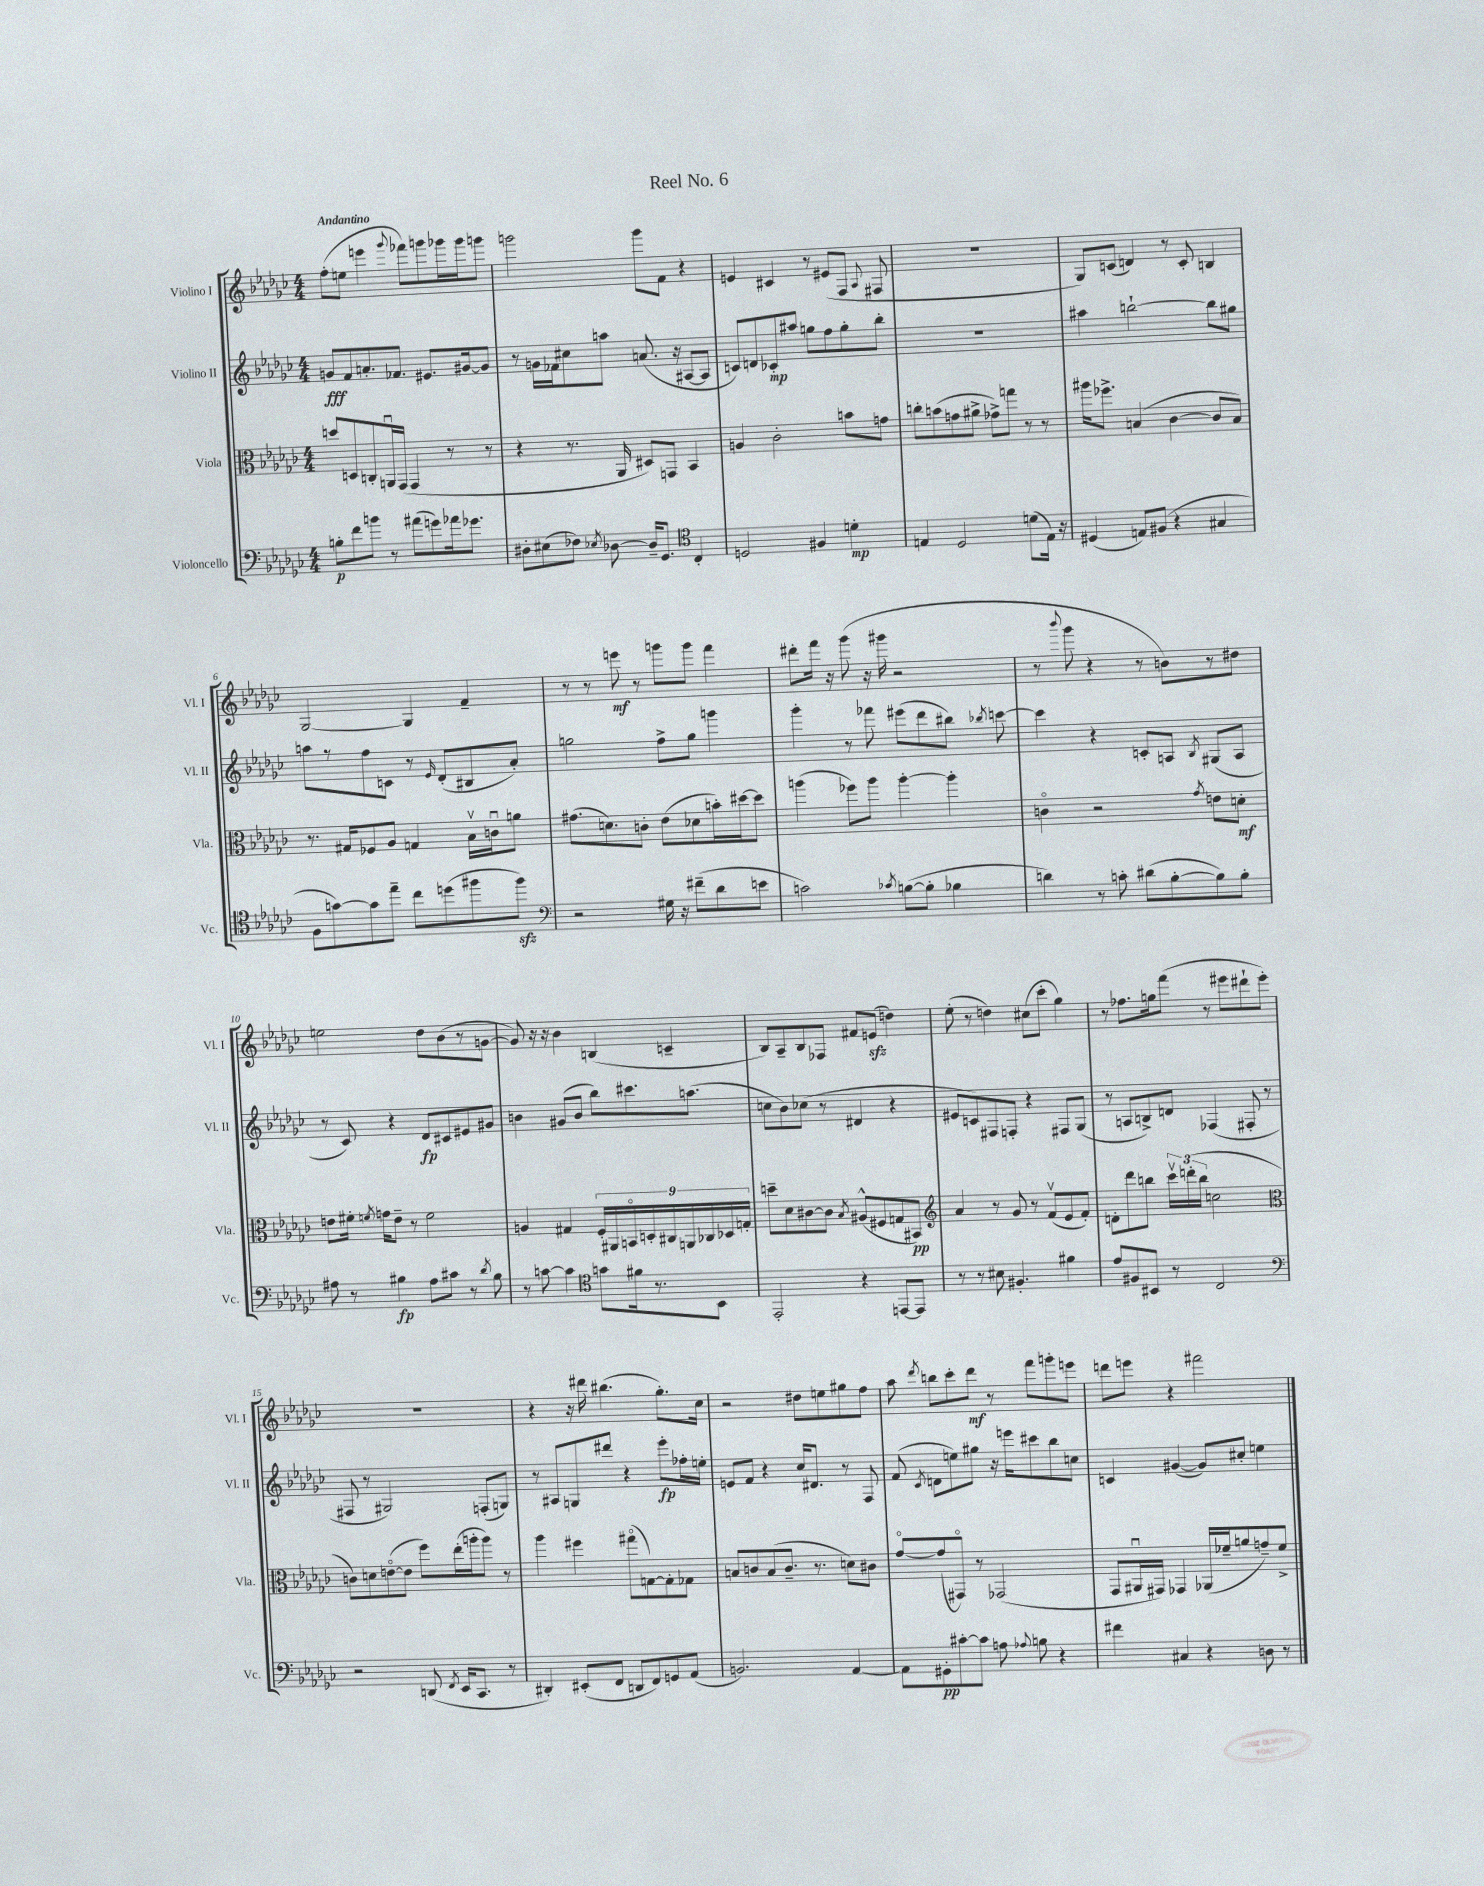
\header { title = "Reel No. 6" }
<<
\new StaffGroup <<
\new Staff = "s0" \with { instrumentName = "Violino I" shortInstrumentName = "Vl. I" } {
    \clef treble \key ges \major \numericTimeSignature \time 4/4 \tempo "Andantino"
    \autoBeamOff f''8[-.( e''8] e'''4 \appoggiatura { ges'''8 } fes'''8[) g'''8 ges'''16 ges'''16 g'''8] |
    g'''2 g'''8[ f'8] r4 |
    e'4 cis'4 r8 eis'8[( f8] \appoggiatura { aes8 } fis8 |
    R1 |
    ges8[) c'8]( d'4) r8 c'8-. b4 |
    ges2~ ges4 f'4-- |
    r8 r8 e'''8\mf r8 g'''8[ g'''8] f'''4 |
    dis'''8[-. f'''16] r16 ges'''8( r16 gis'''16 r2 |
    r8 \appoggiatura { bes'''8 } ges'''8 r4 r8 b'8[) r8 dis''8] |
    e''2 des''8[ bes'8( r8 g'8]~ |
    g'8) r16 r16 bes'4 b4( c'4-- |
    bes8[) aes8-- bes8 fes8] fis'8[ e'8]\sfz( d''4) |
    ees''8-.( r8 d''4) cis''8[( ces'''8]-. ges''4) |
    r8 fes''8.[ g''16 f'''8]( r8 eis'''8[ dis'''8-! eis'''8]-.) |
    R1 |
    r4 r16 dis'''16 bis''4.( ges''8.[-.) ces''16] |
    r2 dis''8[ e''8 gis''8 f''8] |
    aes''8 \acciaccatura { des'''8 } b''8[ ces'''8-. des'''8]\mf r8 f'''8[ g'''8-. e'''8] |
    d'''8[ e'''8] r4 fis'''2 \bar "|." |
}
\new Staff = "s1" \with { instrumentName = "Violino II" shortInstrumentName = "Vl. II" } {
    \clef treble \key ges \major \numericTimeSignature \time 4/4
    \autoBeamOff g'8[\fff f'8 a'8.-. fes'8.] eis'8.[ gis'16~ gis'8] |
    r8 g'16[ fes'16 cis''8 a''8] a'8.( r16 ais8[~ ais8] |
    c'8[) d'8 ces'8-.\mp ais''8] g''8[ f''8 g''8-. bes''8]-. |
    R1 |
    ais''4 b''2~-! b''8[ gis''8] |
    a''8[ r8 f''8 c'8] r8 \grace { ees'16 } des'8[-.( bis8 aes'8]-.) |
    g''2 f''8[-> g''8] g'''4 |
    ges'''4-. r8 fes'''8 eis'''8[( des'''8 bis''8]) \acciaccatura { bes''8 } c'''8~ |
    c'''4 r4 c'8[-. a8] \acciaccatura { bes8 } gis8[( a8] |
    r8 ces'8) r4 des'8[\fp cis'8 eis'8 gis'8] |
    b'4 gis'8[( b'8] bes''8[) cis'''8. a''8.]( |
    c''8[ bes'8) ces''8]( r8 dis'4 r4 |
    eis'8[ c'8) fis8 f8]-. r4 fis8[ ges8]( |
    r8 a8[ b8->) d'8] fes4( fis8-. r8 |
    fis8 r8 gis2) f8[-.( g8]) |
    r8 ais8[ g8 dis'''8] r4 ees'''8[-.\fp fes''16-. e''16]-. |
    e'8[ f'8] r4 ces''16[ dis'8.] r8 f8 |
    f'8( \acciaccatura { ces'8 } d'8[ e''8) gis''8] r16 e'''16[ cis'''8 bes''8 c''8] |
    c'4 gis'4~( gis'8[) cis''8]-. e''4 \bar "|." |
}
\new Staff = "s2" \with { instrumentName = "Viola" shortInstrumentName = "Vla." } {
    \clef alto \key ges \major \numericTimeSignature \time 4/4
    \autoBeamOff d''8[ d8 c8-. a,16\downbow ges,16]( ges,4 r8 r8 |
    r4 r8. aes,16 dis8[) g,8] bes,4 |
    a4 ces'2-. b'8[ g'8] |
    c''8[-. b'8( g'8 ais'8]-> ges'8[->) g''8] r8 r8 |
    ais''16[ fes''8.]-> b4( ces'4~ ces'8[ b8]) |
    r8. gis16[ fes8 aes8] g4 bes16[\upbow c'16\downbow a'8] |
    gis'8.[( d'8.) c'8]-. ees'8[( des'8 b'16-.) dis''16~ dis''8] |
    a''4( fes''8[) a''8] a''4~-. a''4-. |
    c'4\flageolet r2 \acciaccatura { ges'8 } e'8[ d'8]-.\mf |
    e'8[ fis'16]-. \acciaccatura { f'8 } g'16[ e'8]-- r8 f'2 |
    a4 gis4 \tuplet 9/8 { f16[-. ais,16 b,16\flageolet d16-. cis16 a,16 ces16 des16 g16]-. } |
    d''8[-- des'8 cis'8~ cis'8] \acciaccatura { bes8 } ais8[-^( fis8 g8 bis,8]\pp) |
    \clef treble aes'4 r8 ges'8 r8 f'8[\upbow( ees'8 f'8]-.) |
    d'8[-. des'''8 b''8] \tuplet 3/2 { ces'''16[\upbow d'''16-.( b''16] } c''2 |
    \clef alto c'8[) d'8 e'8~\flageolet( e'8] f''8[) ees''16-.( a''16-. a''8]) r8 |
    aes''4 fis''4 gis''8[\flageolet( g8~) g8-. ges8] |
    b8[ c'8 b8( c'8.]-- r8. d'8[) cis'8] |
    ges'8[~\flageolet ges'8( gis,8]\flageolet) r8 ges,2( |
    ges,8[ ais,16\downbow gis,16]) ges,4 aes,16[( fes'16-- a'8 g'8--) fes'8]-> \bar "|." |
}
\new Staff = "s3" \with { instrumentName = "Violoncello" shortInstrumentName = "Vc." } {
    \clef bass \key ges \major \numericTimeSignature \time 4/4
    \autoBeamOff b8[-.\p f'8 b'8] r8 ais'8[( g'8) aes'16 ges'8.] |
    dis8[-. eis8( fes8]) \acciaccatura { ees8 } des8~ des16[-- ges,8.] \clef tenor ces4-. |
    d2 fis4 d'4-.\mp |
    e4 des2 d'8[( e16]) r16 |
    dis4( e8[) fis8]( r4 gis4 |
    f8[ g'8~) g'8 ees''8]-- ces''8[ d''8( fis''8 fis''8]\sfz) |
    \clef bass r2 gis16 r16 fis'8[--( des'8 e'8] |
    c'2) \acciaccatura { ces'8 } b8[~( b8]-. bes4 |
    d'4) r8 c'8-. dis'8[( bes8~-. bes8) bes8]-. |
    ais8 r8 bis4\fp ais8[ cis'8] r8 \acciaccatura { des'8 } bis8 |
    r8 c'8~ c'4 \clef tenor g'8[ fis'16 r8. bes,8] |
    ees,2-. r4 e,8[~ e,8] |
    r8 r8 bis8 fis4.-. fis'4 |
    ees'8[ fis8 bis,8] r8 ces2 |
    \clef bass r2 d,8( \acciaccatura { f,8 } ees,16[ ces,8.] r8 |
    dis,4-.) eis,8[-.( f,8] d,8[ f,8) g,8 aes,8]( |
    b,2.) aes,4~ |
    aes,8[ gis,8-.\pp cis'8~-. cis'8] a8 \appoggiatura { aes8 } b8 r4 |
    fis'4 cis4 r4 d8 r8 \bar "|." |
}
>>
>>
